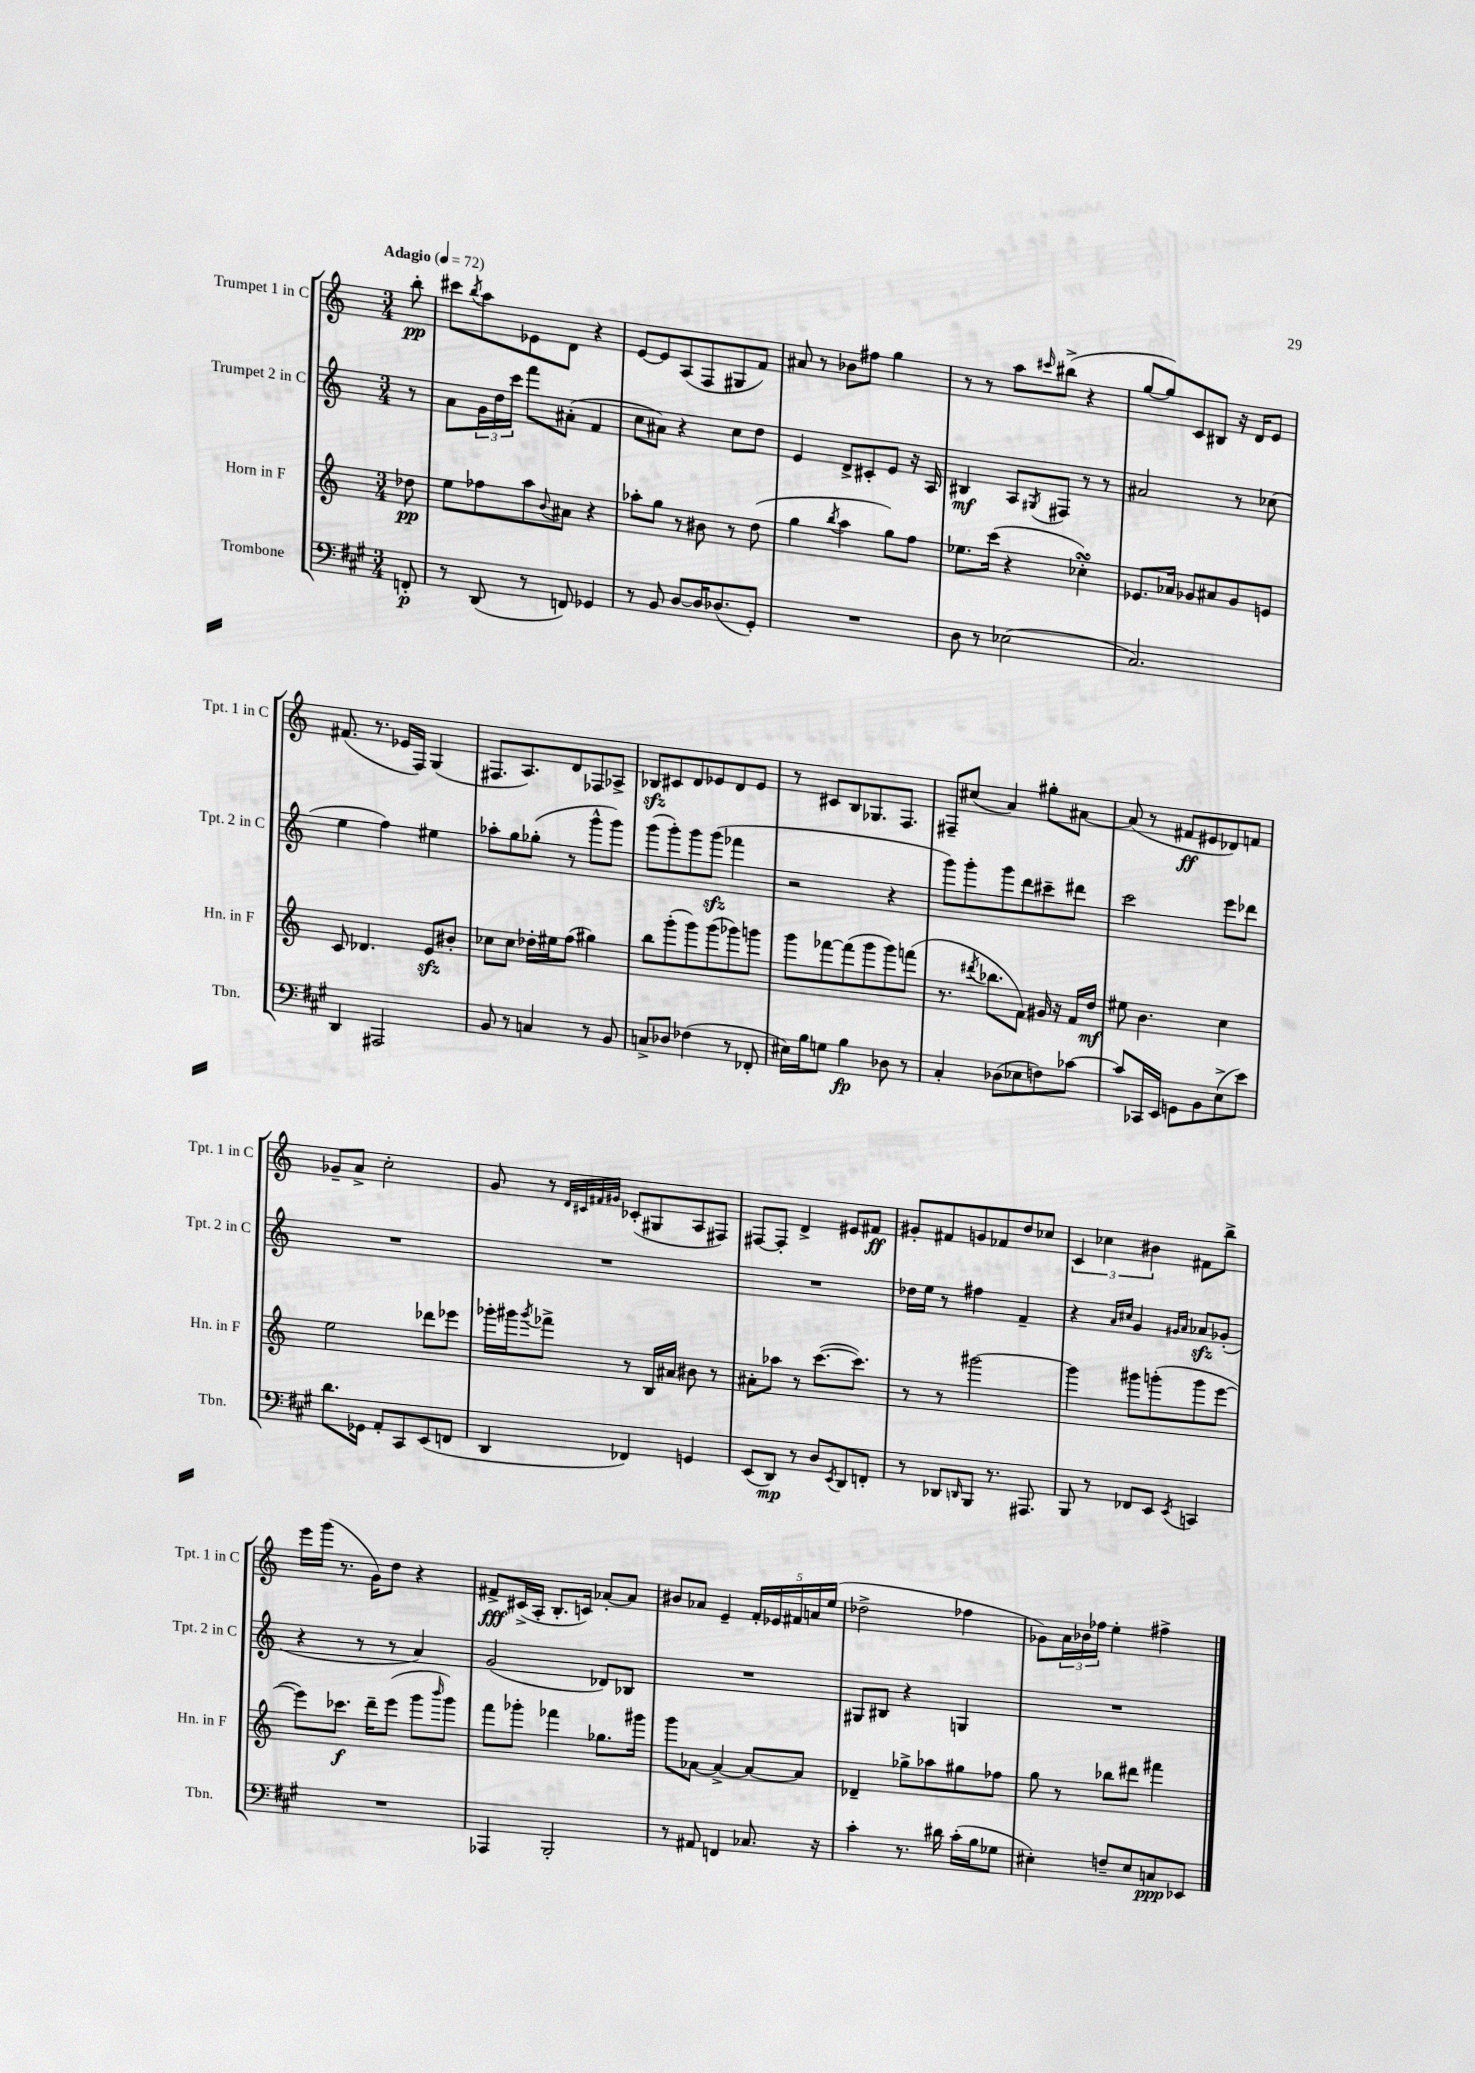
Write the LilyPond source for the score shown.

<<
\new StaffGroup <<
\new Staff = "s0" \with { instrumentName = "Trumpet 1 in C" shortInstrumentName = "Tpt. 1 in C" } {
    \clef treble \key c \major \numericTimeSignature \time 3/4 \partial 8 \tempo "Adagio" 4 = 72
    b''8-.\pp |
    cis'''8 \acciaccatura { b''8 } a''8 ees'8 d'8 r4 |
    e'8~ e'8 a8( f8 gis8 f'8) |
    ais'8 r8 bes'8 fis''8 g''4 |
    r8 r8 a''8 \grace { cis'''16 } bis''8->( r4 |
    g''8~ g''8) c'8 bis8 r16 d'16 e'8 |
    fis'8.( r8. ees'16 f16) g4( |
    fis8. a8.) d'8 fes8 aes8-> |
    bes8\sfz cis'8 d'8 ees'8 d'8 ees'8 |
    r8 cis'8 b8 ges8. f8. |
    fis8-- cis''8( a'4) gis''8-. ais'8~ |
    ais'8( r8 fis'8\ff eis'8 des'8) f'8 |
    ges'8-- a'8-> c''2-. |
    g'8 r8 \grace { d'32 cis'32 fis'32 gis'32 } ces'8-.( gis8 a8 fis8) |
    fis8~ fis8-. d'4-> eis'8 fis'8\ff |
    gis'8-. fis'8 g'8 fes'8 d''8 ces''8 |
    \tuplet 3/2 { c'4 ces''4 bis'4 } fis'8 b''8-> |
    e'''16 g'''16( r8. g'16) d''8 r4 |
    fis'8->\fff cis'16->( a16-. b8.-. c'16) aes'8~-. aes'8 |
    bis'8 aes'8 e'4-- \tuplet 5/4 { f'16-. ees'16 fis'16 a'16 e''16( } |
    des''2-> fes''4 |
    ges'8) \tuplet 3/2 { a'16 bes'16 fes''16 } e''4-. fis''4-> \bar "|." |
}
\new Staff = "s1" \with { instrumentName = "Trumpet 2 in C" shortInstrumentName = "Tpt. 2 in C" } {
    \clef treble \key c \major \numericTimeSignature \time 3/4 \partial 8
    r8 |
    a'8 \tuplet 3/2 { g'16 d''16 c'''16 } f'''8 ais'8-.( f'4 |
    c''8 ais'8) r4 c''8 d''8 |
    e'4 d'8-> cis'8-. e'8 r16 a16 |
    bis4\mf a8 \acciaccatura { gis8 } fis8 r8 r8 |
    ais'2 r8 ces''8( |
    e''4 f''4) eis''4 |
    aes''8-. g''8 ges''8-.( r8 g'''8-^ g'''8) |
    g'''8( g'''8-.) g'''8 g'''8\sfz( fes'''4 |
    r2 r4 |
    g'''8) g'''8-. g'''8 d'''8 cis'''8-- dis'''8 |
    c'''2 e'''8 des'''8 |
    R2. |
    R2. |
    R2. |
    des''16 e''16 r8 fis''4 f'4-- |
    r4 \grace { a'16 cis''16 } g'4 \grace { gis'16 a'16 } aes'8\sfz ges'8-.( |
    r4 r8 r8 a'4) |
    g'2( des'8) bes8 |
    R2. |
    gis8 bis8 r4 g4 |
    R2. \bar "|." |
}
\new Staff = "s2" \with { instrumentName = "Horn in F" shortInstrumentName = "Hn. in F" } {
    \clef treble \key c \major \numericTimeSignature \time 3/4 \partial 8
    des''8\pp |
    e''8 fes''8 a''8 \appoggiatura { b'8 } ais'8 r4 |
    aes''8-. g''8 r8 bis'8 r8 d''8( |
    g''4 \acciaccatura { b''8 } a''4 g''8) f''8 |
    ees''8. c'''16( r4 ces''4-.\turn) |
    ees'8. aes'16 ges'8 ais'8 ges'8 e'8 |
    c'8 des'4. e'8\sfz bis'8-. |
    ces''8 ces''8 des''16-. eis''16 f''8( gis''4) |
    b''8 g'''8-.( g'''8) g'''8( ges'''8) g'''8 |
    g'''8 fes'''8~ fes'''8( g'''8 g'''8) f'''8( |
    r8. \acciaccatura { dis'''8 } bes''8. f'8) gis'16 r16 f'16 d''16\mf |
    eis''8 b'4. c''4 |
    e''2 des'''8 ees'''8 |
    ges'''16-. gis'''16 \acciaccatura { gis'''8 } fes'''8-> r8 b16 ais'16 bis'8 r8 |
    ais'8-. aes''8 r8 c'''8.~( c'''8.) |
    r8 r8 gis'''2~ |
    gis'''4 gis'''8 g'''8-.( g'''8 e'''8~ |
    e'''8) ces'''8.\f d'''16-- e'''8( g'''8 \grace { b'''16 } g'''8) |
    f'''8 ges'''8-. fes'''4 ges''8. gis'''16 |
    g'''8 aes'8~ aes'4~-> aes'8~ aes'8 |
    des'4-- ges''8-> aes''8 gis''8 fes''8 |
    g''8 r8 bes''8 dis'''8 fis'''4 \bar "|." |
}
\new Staff = "s3" \with { instrumentName = "Trombone" shortInstrumentName = "Tbn." } {
    \clef bass \key a \major \numericTimeSignature \time 3/4 \partial 8
    f,8-.\p |
    r8 d,8( r8 f,8) ges,4 |
    r8 b,8 d8~ d16 des8.( gis,8-.) |
    R2. |
    d8 r8 ees2( |
    cis2.) |
    d,4 ais,,2 |
    b,8 r8 c4 r8 b,8 |
    c8-> des8 fes4( r8 fes,8-. |
    eis16) b16 g8 b4\fp des8 r8 |
    cis4-. des8( ees8 f8) ces'8~ |
    ces'8 ces,16 e,16 g,8 b,8 e8->( e'8) |
    d'8. ges,16 a,8-. cis,8 e,8( f,8 |
    d,4 fes,4) g,4 |
    e,8( d,8\mp) r8 d8 \acciaccatura { e,8 } d,8 f,8-. |
    r8 des,8 \grace { d,16 } b,,8 r8. ais,,8. |
    b,,8 r8 fes,8 e,8 \acciaccatura { e,8 } c,4 |
    R2. |
    aes,,4 b,,2-. |
    r8 ais,8 f,4 ces8. r16 |
    cis'4-. r8. dis'16 cis'16-.( b16 ges8 |
    eis4-.) f8-- eis8 c8\ppp ees,8 \bar "|." |
}
>>
>>
\layout { \context { \Score \remove "Bar_number_engraver" } }
